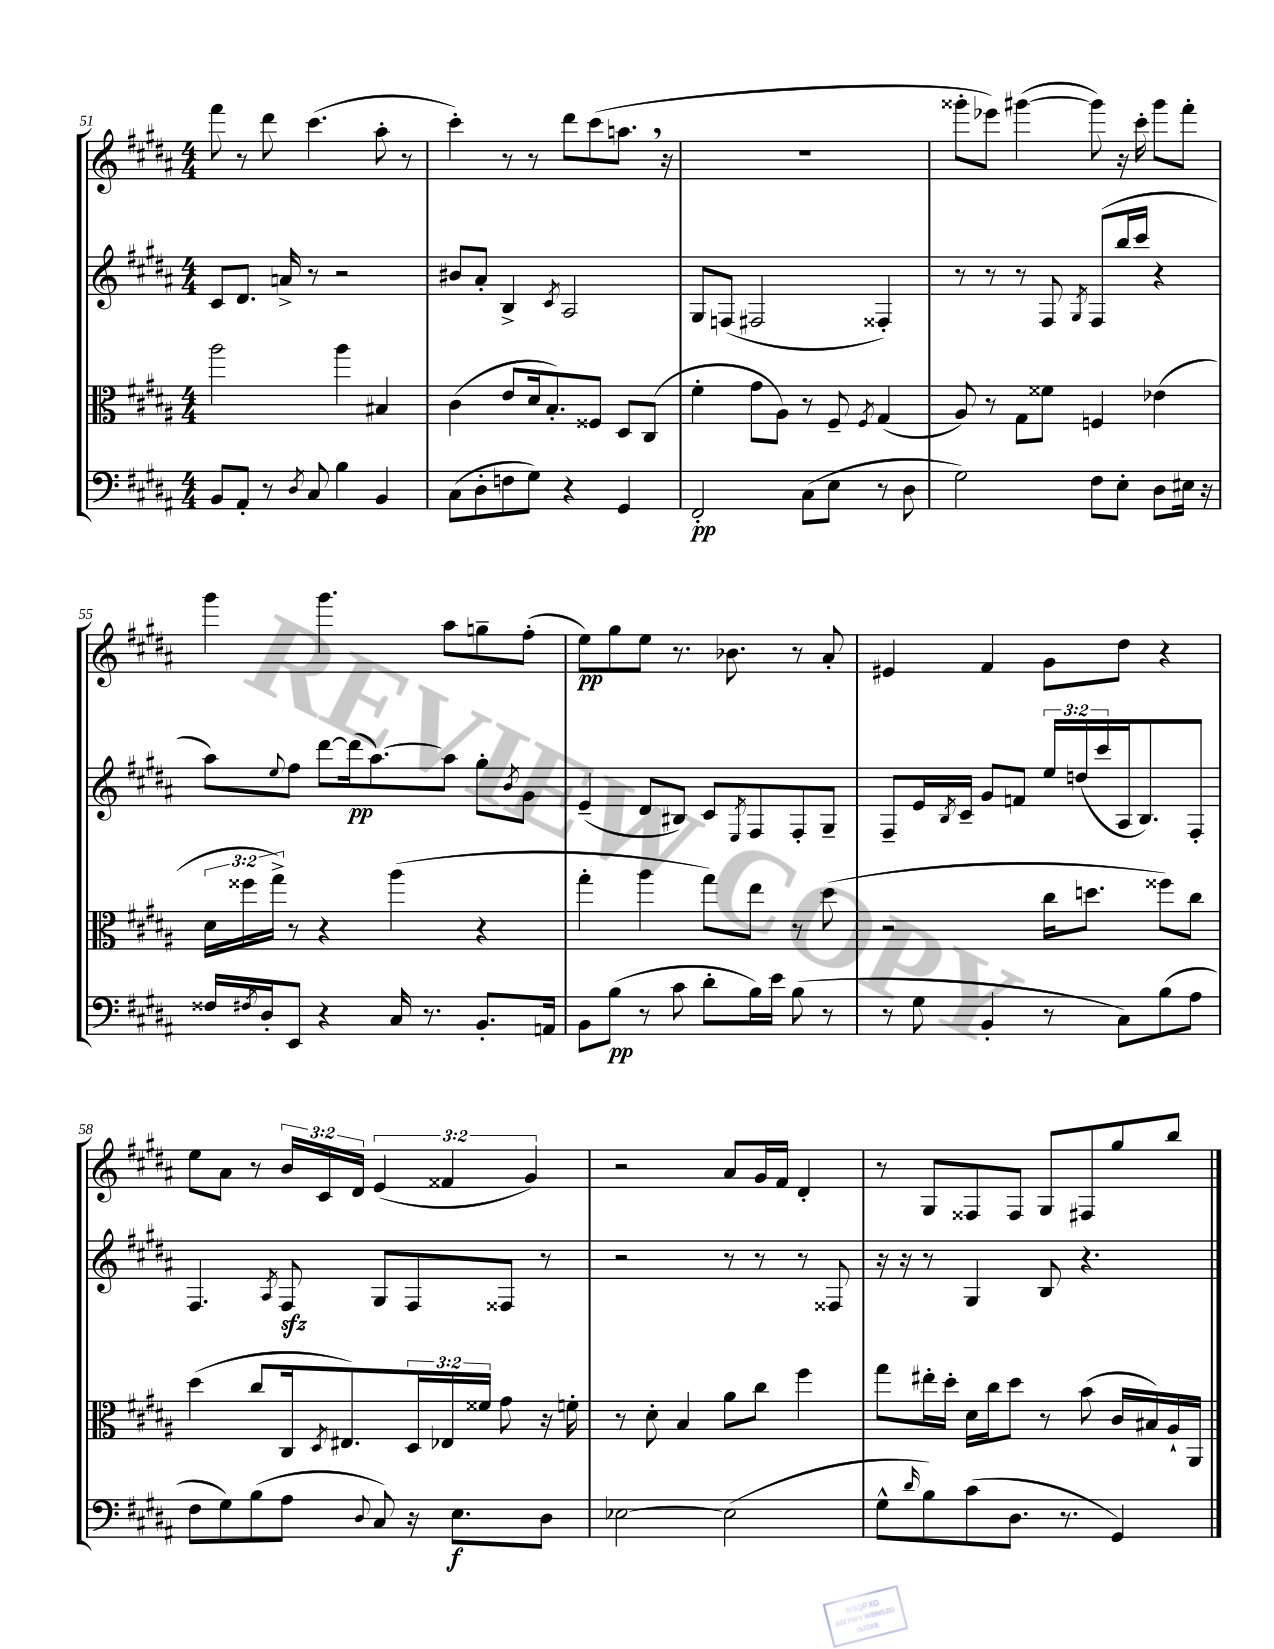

**kern	**dynam	**kern	**kern	**dynam	**kern	**dynam
*part4	*part4	*part3	*part2	*part2	*part1	*part1
*staff4	*staff4	*staff3	*staff2	*staff2	*staff1	*staff1
*clefF4	*	*clefC3	*clefG2	*	*clefG2	*
*k[f#c#g#d#a#]	*	*k[f#c#g#d#a#]	*k[f#c#g#d#a#]	*	*k[f#c#g#d#a#]	*
*M4/4	*	*M4/4	*M4/4	*	*M4/4	*
=51	=51	=51	=51	=51	=51	=51
8BB/L	.	2aa#\	8c#/L	.	8fff#\	.
8AA#'/J	.	.	8.d#/J	.	8r	.
8r	.	.	.	.	8ddd#\	.
.	.	.	16an^/	.	.	.
8qD#/	.	.	.	.	.	.
8C#/	.	.	8r	.	(4.ccc#\	.
4B\	.	4aa#\	2r	.	.	.
4BB/	.	4B#X/	.	.	8aa#'\	.
.	.	.	.	.	8r	.
=52	=52	=52	=52	=52	=52	=52
(8C#\L	.	(4c#\	8b#X/L	.	4ccc#'\)	.
8D#'\	.	.	8a#'/J	.	.	.
8Fn\	.	8e/L	4B^/	.	8r	.
8G#\J)	.	16d#/k	.	.	8r	.
.	.	8.B'/)	.	.	.	.
.	.	.	8qc#/	.	.	.
4r	.	.	2A#/	.	8ddd#\L	.
.	.	8F##X/J	.	.	(8ccc#\	.
4GG#/	.	8D#/L	.	.	8.aan,\J	.
.	.	(8C#/J	.	.	.	.
.	.	.	.	.	16r	.
=53	=53	=53	=53	=53	=53	=53
2FF#'/	pp	4f#'\	8G#/L	.	1r	.
.	.	.	(8Fn/J	.	.	.
.	.	8g#\L	2F#X/	.	.	.
.	.	8A#\J)	.	.	.	.
(8C#\L	.	8r	.	.	.	.
8E\J	.	8F#~/	.	.	.	.
.	.	8qF#/	.	.	.	.
8r	.	(4G#/	4F##X'/)	.	.	.
8D#\	.	.	.	.	.	.
=54	=54	=54	=54	=54	=54	=54
2G#\)	.	8A#/)	8r	.	8ggg##X'\L	.
.	.	8r	8r	.	8eee-X\J)	.
.	.	8G#\L	8r	.	([4ggg#X\	.
.	.	8f##X\J	8F#/	.	.	.
.	.	.	8qG#/	.	.	.
8F#\L	.	4Fn/	(8F#/L	.	8ggg#\])	.
8E'\J	.	.	16bb/L	.	16r	.
.	.	.	16ccc#/JJ	.	16ccc#'\	.
8D#\L	.	(4e-X\	4r	.	8ggg#\L	.
16E#X\Jk	.	.	.	.	8fff#'\J	.
16r	.	.	.	.	.	.
!!LO:LB:g=z
=55	=55	=55	=55	=55	=55	=55
16F##X/LL	.	24d#\LL	8aa#\L)	.	4ggg#\	.
.	.	24ff##X\	.	.	.	.
8qF#X/	.	.	.	.	.	.
16D#'/J	.	.	.	.	.	.
.	.	24gg#^\JJ)	.	.	.	.
.	.	.	8qqee/	.	.	.
8EE/J	.	8r	8ff#\J	.	.	.
4r	.	4r	[8ddd#\L	.	4.ggg#\	.
.	.	.	(16ddd#\k]	pp	.	.
.	.	.	[8.aa#\)	.	.	.
16C#/	.	(4aa#\	.	.	.	.
8.r	.	.	.	.	.	.
.	.	.	8aa#\J]	.	8aa#\L	.
8.BB'/L	.	4r	8gg#'\L	.	8ggn~\	.
.	.	.	8qb/	.	.	.
.	.	.	8g#\J	.	(8ff#'\J	.
16AAn/Jk	.	.	.	.	.	.
=56	=56	=56	=56	=56	=56	=56
8BB\L	.	4gg#'\	(4e~/	.	8ee\L)	pp
(8B\J	pp	.	.	.	8gg#\	.
8r	.	4aa#\	8d#/L	.	8ee\J	.
8c#\	.	.	8B#X/J)	.	8.r	.
8d#'\L	.	8gg#\L)	8c#/L	.	.	.
.	.	.	.	.	8.b-X\	.
.	.	.	8qE/	.	.	.
16B\L)	.	8ee\J	8F#/	.	.	.
16e\JJ	.	.	.	.	.	.
(8B\	.	8r	8F#'/	.	8r	.
8r	.	(8dd#\	8G#~/J	.	8a#'/	.
=57	=57	=57	=57	=57	=57	=57
8r	.	2r	8F#~/L	.	4e#X/	.
8G#\	.	.	16e/L	.	.	.
.	.	.	8qB/	.	.	.
.	.	.	16c#~/JJ	.	.	.
4BB'/	.	.	8g#/L	.	4f#/	.
.	.	.	8fn/J	.	.	.
8r	.	16cc#\KL	24ee/LL	.	8g#\L	.
.	.	.	(24ddn/	.	.	.
.	.	8.ddn\J	.	.	.	.
.	.	.	24ccc#/	.	.	.
8C#\L)	.	.	16A#/J	.	8dd#\J	.
.	.	.	8.B/)	.	.	.
(8B\	.	8ff##X\L)	.	.	4r	.
8A#\J	.	8cc#\J	8F#'/J	.	.	.
!!LO:LB:g=z
=58	=58	=58	=58	=58	=58	=58
8F#\L	.	(4dd#\	4.F#/	.	8ee\L	.
8G#\)	.	.	.	.	8a#\J	.
(8B\	.	8cc#/L	.	.	8r	.
.	.	.	8qA#/	.	.	.
8A#\J	.	16C#/k	8F#zz/	.	24b/LL	.
.	.	.	.	.	24c#/	.
.	.	8qD#/	.	.	.	.
.	.	8.E#X/)	.	.	.	.
.	.	.	.	.	24d#/JJ	.
8qqD#/	.	.	.	.	.	.
8C#/)	.	.	8G#/L	.	(6e/	.
16r	.	24D#/L	8F#/	.	.	.
.	.	24E-X/	.	.	6f##X/	.
8.E\L	f	.	.	.	.	.
.	.	24f##X/JJ	.	.	.	.
.	.	8g#\	8F##X/J	.	.	.
.	.	.	.	.	6g#/)	.
8D#\J	.	16r	8r	.	.	.
.	.	16fn'\	.	.	.	.
=59	=59	=59	=59	=59	=59	=59
[2E-X\	.	8r	2r	.	2r	.
.	.	8d#'\	.	.	.	.
.	.	4B/	.	.	.	.
(2E-\]	.	8a#\L	8r	.	8a#/L	.
.	.	8cc#\J	8r	.	16g#/L	.
.	.	.	.	.	16f#/JJ	.
.	.	4ff#\	8r	.	4d#'/	.
.	.	.	8F##X/	.	.	.
=60	=60	=60	=60	=60	=60	=60
8G#^^\L	.	8gg#\L	16r	.	8r	.
.	.	.	16r	.	.	.
16qqd#/	.	.	.	.	.	.
8B\)	.	16ee#X'\L	8r	.	8G#/L	.
.	.	16dd#'\JJ	.	.	.	.
(8c#\	.	16d#\LL	4G#/	.	8F##X/	.
.	.	16cc#\J	.	.	.	.
8.D#\J	.	8dd#\J	.	.	8F##/J	.
.	.	8r	8B/	.	8G#/L	.
8.r	.	.	.	.	.	.
.	.	(8b\	4.r	.	8F#X/	.
4GG#/)	.	16c#/LL	.	.	8gg#/	.
.	.	16B#X/)	.	.	.	.
.	.	16A#`/	.	.	8bb/J	.
.	.	16AA#/JJ	.	.	.	.
==	==	==	==	==	==	==
*-	*-	*-	*-	*-	*-	*-
